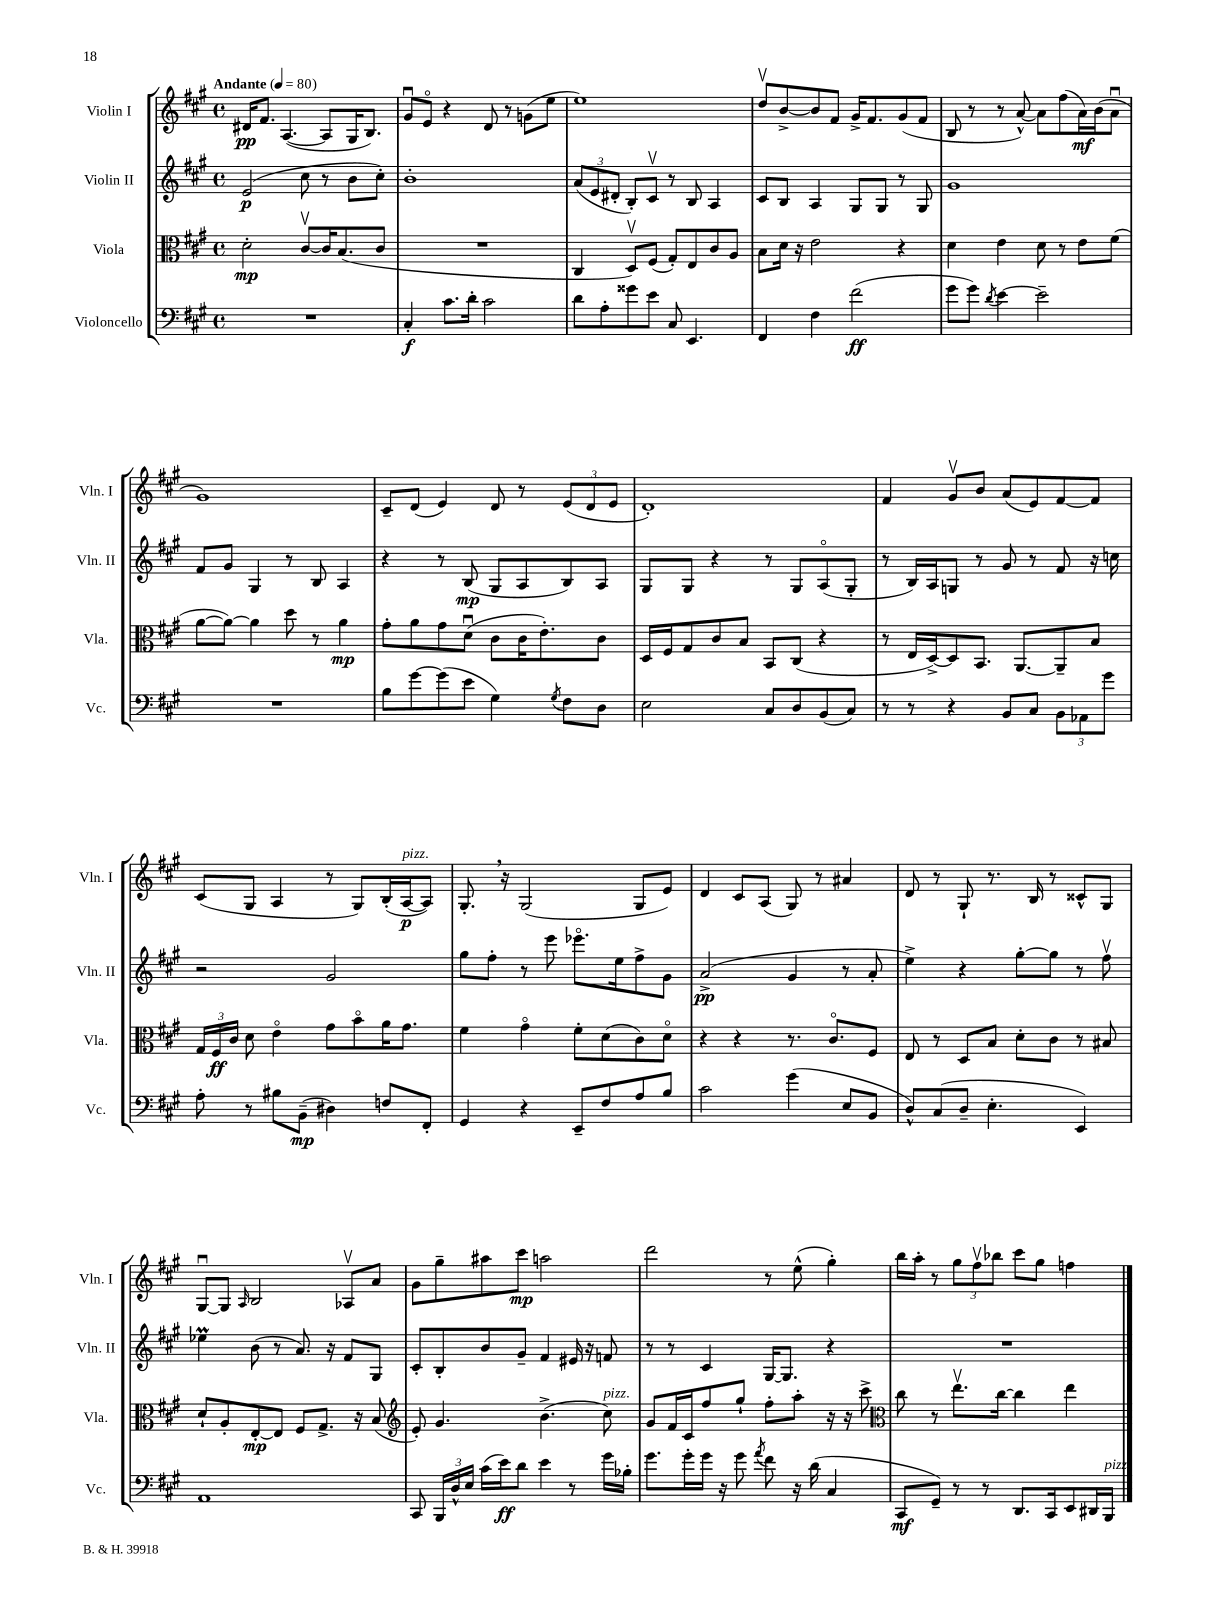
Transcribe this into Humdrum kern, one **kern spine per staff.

**kern	**dynam	**kern	**dynam	**kern	**dynam	**kern	**dynam
*part4	*part4	*part3	*part3	*part2	*part2	*part1	*part1
*staff4	*staff4	*staff3	*staff3	*staff2	*staff2	*staff1	*staff1
*I"Violoncello	*	*I"Viola	*	*I"Violin II	*	*I"Violin I	*
*I'Vc.	*	*I'Vla.	*	*I'Vln. II	*	*I'Vln. I	*
*clefF4	*	*clefC3	*	*clefG2	*	*clefG2	*
*k[f#c#g#]	*	*k[f#c#g#]	*	*k[f#c#g#]	*	*k[f#c#g#]	*
*M4/4	*	*M4/4	*	*M4/4	*	*M4/4	*
*met(c)	*	*met(c)	*	*met(c)	*	*met(c)	*
*MM80	*	*MM80	*	*MM80	*	*MM80	*
=1	=1	=1	=1	=1	=1	=1	=1
!	!	!	!	!	!	!LO:TX:a:B:t=Andante	!
1r	.	2d'\	mp	(2e/	p	16d#X/KL	pp
.	.	.	.	.	.	8.f#/J	.
.	.	.	.	.	.	([4.A/	.
.	.	[8c#v/L	.	8cc#\	.	.	.
.	.	16c#/K]	.	8r	.	8A/L]	.
.	.	(8.B/	.	.	.	.	.
.	.	.	.	8b\L	.	16G#/K	.
.	.	.	.	.	.	8.B/J)	.
.	.	8c#/J	.	8cc#'\J)	.	.	.
=2	=2	=2	=2	=2	=2	=2	=2
4C#'/	f	1r	.	1b'	.	8g#u/L	.
.	.	.	.	.	.	8e/J	.
8.c#\L	.	.	.	.	.	4r	.
16d'\Jk	.	.	.	.	.	.	.
2c#\	.	.	.	.	.	8d/	.
.	.	.	.	.	.	8r	.
.	.	.	.	.	.	(8gn\L	.
.	.	.	.	.	.	8ee\J	.
=3	=3	=3	=3	=3	=3	=3	=3
8d\L	.	4C#/	.	(12a/L	.	1ee)	.
.	.	.	.	12e/	.	.	.
8A'\	.	.	.	.	.	.	.
.	.	.	.	12d#X'/J	.	.	.
8g##X\	.	8Dv/L)	.	8B'/L)	.	.	.
8e\J	.	(8F#/J	.	8c#v/J	.	.	.
8C#/	.	8G#'/L)	.	8r	.	.	.
4.EE/	.	8E/	.	8B/	.	.	.
.	.	8c#/	.	4A/	.	.	.
.	.	8A/J	.	.	.	.	.
=4	=4	=4	=4	=4	=4	=4	=4
4FF#/	.	8B\L	.	8c#/L	.	8ddv/L	.
.	.	16d\Jk	.	8B/J	.	[8b^/	.
.	.	16r	.	.	.	.	.
4F#\	.	2e\	.	4A/	.	8b/]	.
.	.	.	.	.	.	8f#/J	.
(2f#\	ff	.	.	8G#/L	.	16g#^/KL	.
.	.	.	.	.	.	8.f#/	.
.	.	.	.	8G#/J	.	.	.
.	.	4r	.	8r	.	(8g#/	.
.	.	.	.	8G#/	.	8f#/J	.
=5	=5	=5	=5	=5	=5	=5	=5
8g#\L	.	4d\	.	1g#	.	8B/	.
8g#\J)	.	.	.	.	.	8r	.
8qd/	.	.	.	.	.	.	.
[4e\	.	4e\	.	.	.	8r	.
.	.	.	.	.	.	[8a^^/)	.
2e~\]	.	8d\	.	.	.	8a\L]	.
.	.	8r	.	.	.	(8ff#\	.
.	.	8e\L	.	.	.	16a\L)	mf
.	.	.	.	.	.	(16b\J	.
.	.	(8f#\J	.	.	.	8au\J	.
!!LO:LB:g=z
=6	=6	=6	=6	=6	=6	=6	=6
1r	.	[8a\L	.	8f#/L	.	1g#)	.
.	.	8a\J_)	.	8g#/J	.	.	.
.	.	4a\]	.	4G#/	.	.	.
.	.	8dd\	.	8r	.	.	.
.	.	8r	.	8B/	.	.	.
.	.	4a\	mp	4A/	.	.	.
=7	=7	=7	=7	=7	=7	=7	=7
8B\L	.	8g#'\L	.	4r	.	8c#~/L	.
[8g#\	.	8a\	.	.	.	(8d/J	.
(8g#\]	.	8g#\	.	8r	.	4e/)	.
8e\J	.	(8du\J	.	(8B/	mp	.	.
4G#\)	.	8c#\L	.	8G#/L	.	8d/	.
.	.	16c#\K	.	8A/	.	8r	.
.	.	8.e'\)	.	.	.	.	.
8qG#/	.	.	.	.	.	.	.
8F#\L	.	.	.	8B/)	.	(12e/L	.
.	.	.	.	.	.	12d/	.
8D\J	.	8c#\J	.	8A/J	.	.	.
.	.	.	.	.	.	12e/J	.
=8	=8	=8	=8	=8	=8	=8	=8
2E\	.	16D/LL	.	8G#/L	.	1d')	.
.	.	16F#/J	.	.	.	.	.
.	.	8G#/	.	8G#/J	.	.	.
.	.	8c#/	.	4r	.	.	.
.	.	8B/J	.	.	.	.	.
8C#/L	.	8BB/L	.	8r	.	.	.
8D/	.	(8C#/J	.	8G#/L	.	.	.
(8BB/	.	4r	.	(8A/	.	.	.
8C#/J)	.	.	.	8G#'/J	.	.	.
=9	=9	=9	=9	=9	=9	=9	=9
8r	.	8r	.	8r	.	4f#/	.
8r	.	16E/LL	.	16B/LL)	.	.	.
.	.	[16D^/J)	.	16A/J	.	.	.
4r	.	8D/]	.	8Gn/J	.	8g#v/L	.
.	.	8.BB/J	.	8r	.	8b/J	.
8BB/L	.	.	.	8g#/	.	(8a/L	.
.	.	[8.AA/L	.	.	.	.	.
8C#/J	.	.	.	8r	.	8e/)	.
12BB\L	.	8AA~/]	.	8f#/	.	[8f#/	.
12AA-X\	.	.	.	.	.	.	.
.	.	8B/J	.	16r	.	8f#/J]	.
12g#\J	.	.	.	.	.	.	.
.	.	.	.	16ccn\	.	.	.
!!LO:LB:g=z
=10	=10	=10	=10	=10	=10	=10	=10
8A'\	.	24G#/LL	.	2r	.	(8c#/L	.
.	.	24F#/	ff	.	.	.	.
.	.	24c#/JJ	.	.	.	.	.
8r	.	8d\	.	.	.	8G#/J	.
8B#X\L	.	4e\	.	.	.	4A/	.
(8BB~\J	mp	.	.	.	.	.	.
4D#X\)	.	8g#\L	.	2g#/	.	8r	.
.	.	8b\	.	.	.	8G#/L)	.
8Fn/L	.	16a\K	.	.	.	(16B'/L	.
!	!	!	!	!	!	!LO:TX:a:i:t=pizz.	!
.	.	8.g#\J	.	.	.	[16A/J	p
8FF#'/J	.	.	.	.	.	8A/J])	.
=11	=11	=11	=11	=11	=11	=11	=11
4GG#/	.	4f#\	.	8gg#\L	.	8.G#',/	.
.	.	.	.	8ff#'\J	.	.	.
.	.	.	.	.	.	16r	.
4r	.	4g#\	.	8r	.	(2G#/	.
.	.	.	.	8eee\	.	.	.
8EE~/L	.	8f#'\L	.	8.eee-X\L	.	.	.
8F#/	.	(8d\	.	.	.	.	.
.	.	.	.	16ee\k	.	.	.
8A/	.	8c#\)	.	8ff#^\	.	8G#/L	.
8B/J	.	8d\J	.	8g#\J	.	8e/J)	.
=12	=12	=12	=12	=12	=12	=12	=12
2c#\	.	4r	.	(2a^/	pp	4d/	.
.	.	4r	.	.	.	8c#/L	.
.	.	.	.	.	.	(8A/J	.
(4g#\	.	8.r	.	4g#/	.	8G#/)	.
.	.	.	.	.	.	8r	.
.	.	8.c#/L	.	.	.	.	.
8E/L	.	.	.	8r	.	4a#X/	.
8BB/J	.	8F#/J	.	8a'/	.	.	.
=13	=13	=13	=13	=13	=13	=13	=13
8D^^/L)	.	8E/	.	4ee^\)	.	8d/	.
(8C#/	.	8r	.	.	.	8r	.
8D~/J	.	8D/L	.	4r	.	8G#`/	.
4.E'\	.	8B/J	.	.	.	8.r	.
.	.	8d'\L	.	[8gg#'\L	.	.	.
.	.	.	.	.	.	16B/	.
.	.	8c#\J	.	8gg#\J]	.	8r	.
4EE/)	.	8r	.	8r	.	8c##X^^/L	.
.	.	8B#X/	.	8ff#v\	.	8G#/J	.
!!LO:LB:g=z
=14	=14	=14	=14	=14	=14	=14	=14
1AA	.	8d`/L	.	4ee-XM\	.	[8G#u/L	.
.	.	8A'/	.	.	.	8G#/J]	.
.	.	.	.	.	.	16qqA/	.
.	.	[8E'/	mp	(8b\	.	2B/	.
.	.	8E/J]	.	8r	.	.	.
.	.	8F#/L	.	8.a/)	.	.	.
.	.	8.G#^/J	.	.	.	.	.
.	.	.	.	16r	.	.	.
.	.	.	.	8f#/L	.	8A-Xv/L	.
.	.	16r	.	.	.	.	.
.	.	(8B/	.	8G#/J	.	8a/J	.
=15	=15	=15	=15	=15	=15	=15	=15
*	*	*clefG2	*	*	*	*	*
8CC#/	.	8e'/)	.	8c#'/L	.	8g#\L	.
24BBB/LL	.	4.g#/	.	8B'/	.	8gg#~\	.
24D^^/	.	.	.	.	.	.	.
24E/JJ	.	.	.	.	.	.	.
(16c#\LL	.	.	.	8b/	.	8aa#X\	.
16e\J)	ff	.	.	.	.	.	.
8d\J	.	.	.	8g#~/J	.	8ccc#\J	mp
4e\	.	(4.b^\	.	4f#/	.	2aan\	.
8r	.	.	.	16e#X/	.	.	.
.	.	.	.	16r	.	.	.
!	!	!LO:TX:a:i:t=pizz.	!	!	!	!	!
16g#\LL	.	8cc#\)	.	8fn/	.	.	.
16B-X'\JJ	.	.	.	.	.	.	.
=16	=16	=16	=16	=16	=16	=16	=16
8.g#\L	.	8g#/L	.	8r	.	2ddd\	.
.	.	16f#/L	.	8r	.	.	.
16g#'\L	.	16c#/J	.	.	.	.	.
16g#\JJ	.	8ff#/	.	4c#/	.	.	.
16r	.	.	.	.	.	.	.
8g#\	.	8gg#`/J	.	.	.	.	.
8qa/	.	.	.	.	.	.	.
8f#\	.	8ff#'\L	.	[16G#/KL	.	8r	.
.	.	.	.	8.G#/J]	.	.	.
16r	.	8aa'\J	.	.	.	(8ee^^\	.
(16d\	.	.	.	.	.	.	.
4C#/	.	16r	.	4r	.	4gg#'\)	.
.	.	16r	.	.	.	.	.
.	.	8ccc#^\	.	.	.	.	.
=17	=17	=17	=17	=17	=17	=17	=17
*	*	*clefC3	*	*	*	*	*
8CC#/L	mf	8cc#\	.	1r	.	16bb\LL	.
.	.	.	.	.	.	16aa'\JJ	.
8GG#~/J)	.	8r	.	.	.	8r	.
8r	.	8.eev\L	.	.	.	12gg#\L	.
.	.	.	.	.	.	12ff#v\	.
8r	.	.	.	.	.	.	.
.	.	.	.	.	.	12bb-X\J	.
.	.	[16cc#\Jk	.	.	.	.	.
8.DD/L	.	4cc#\]	.	.	.	8ccc#\L	.
.	.	.	.	.	.	8gg#\J	.
16CC#/k	.	.	.	.	.	.	.
8EE/	.	4ee\	.	.	.	4ffn\	.
16DD#X/L	.	.	.	.	.	.	.
!LO:TX:a:i:t=pizz.	!	!	!	!	!	!	!
16BBB/JJ	.	.	.	.	.	.	.
==	==	==	==	==	==	==	==
*-	*-	*-	*-	*-	*-	*-	*-
